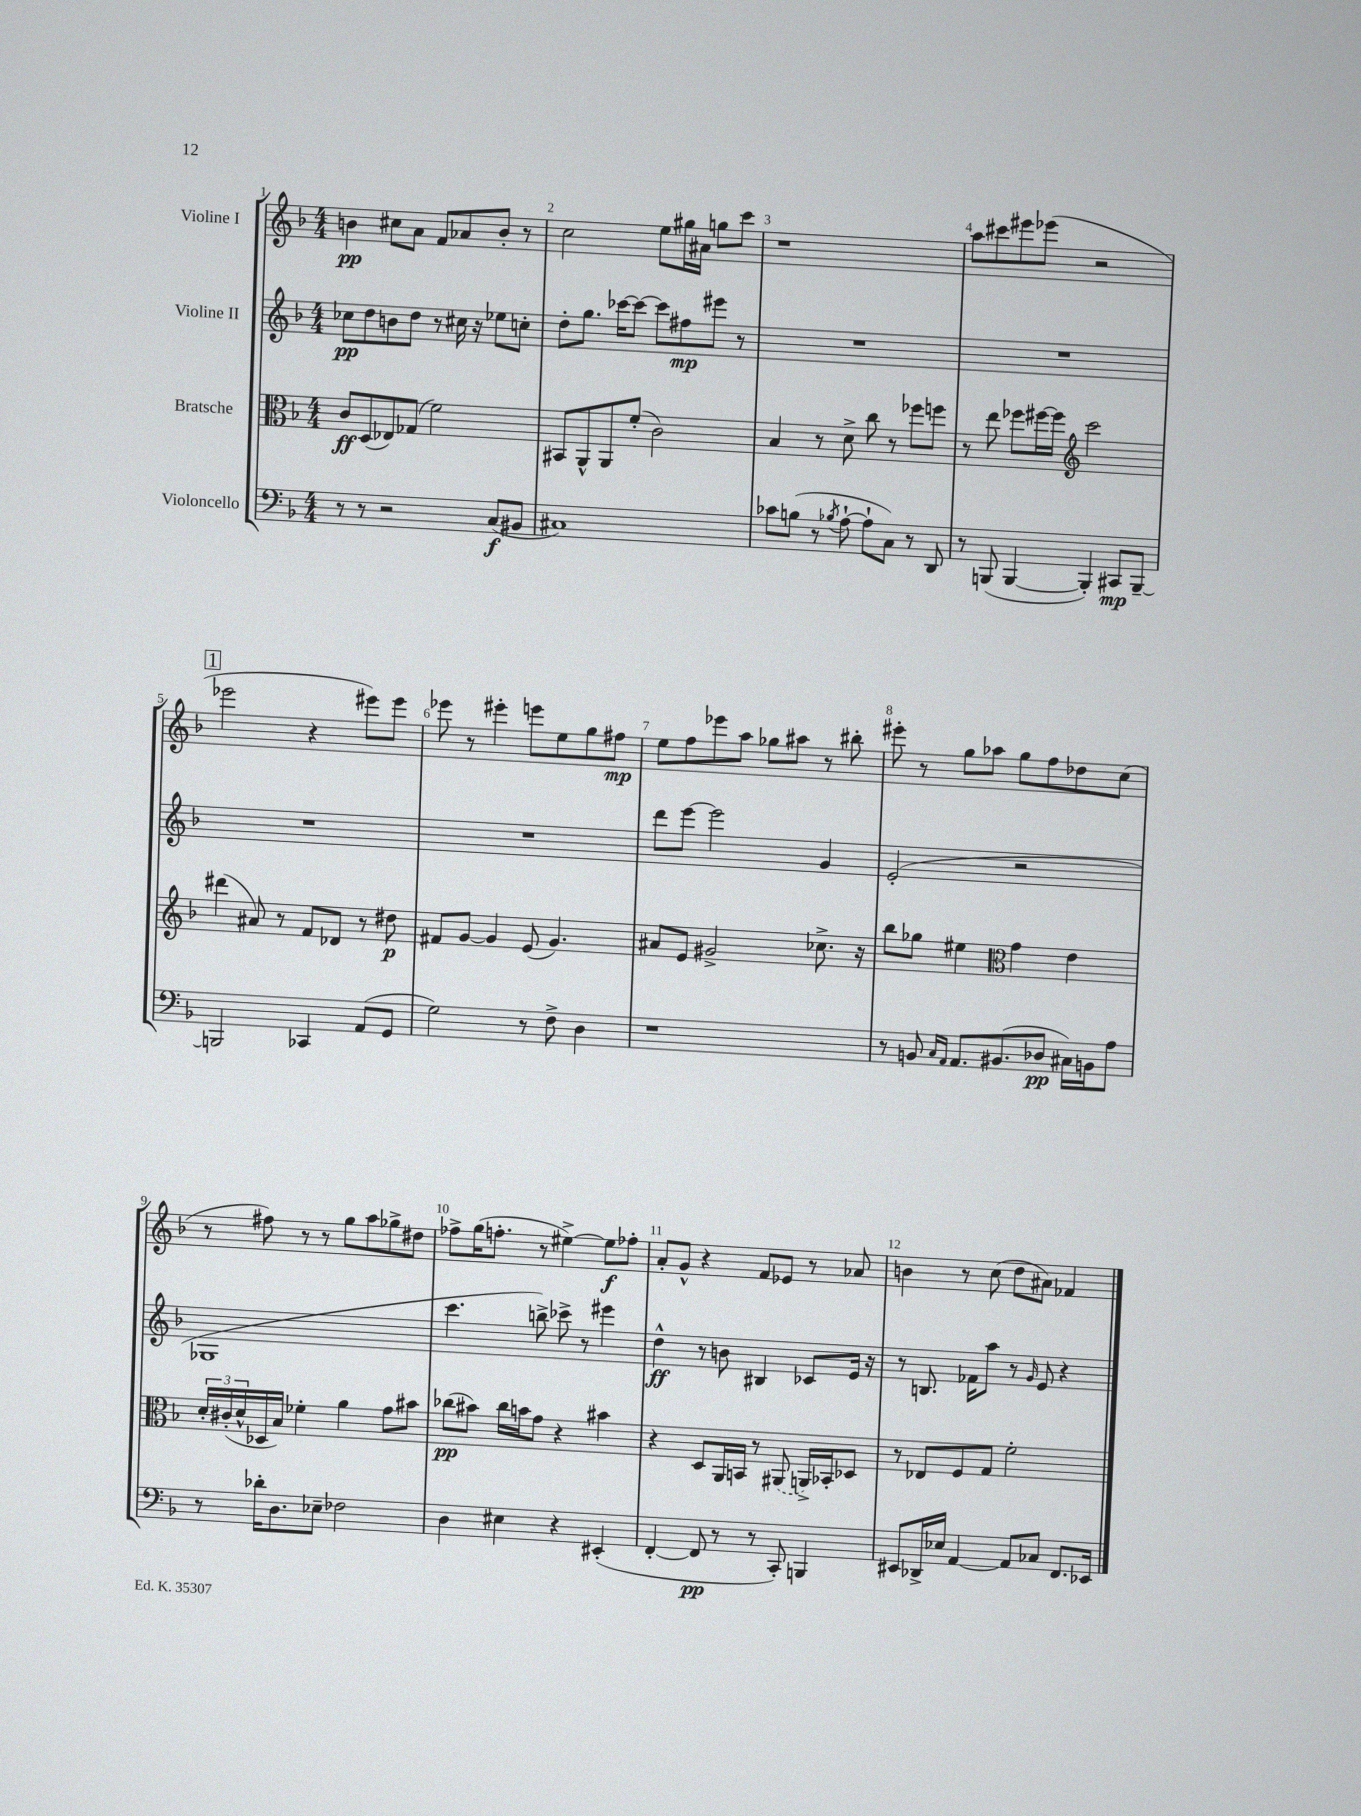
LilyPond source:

<<
\new StaffGroup <<
\new Staff = "s0" \with { instrumentName = "Violine I" } {
    \clef treble \key f \major \numericTimeSignature \time 4/4
    b'4\pp cis''8 a'8 f'8 aes'8 b'8-. r8 |
    c''2 e''8 gis''16 ais'16 g''8 c'''8 |
    r1 |
    a''8 cis'''8 eis'''8 ees'''8( r2 |
    \mark \markup { \box "1" } ees'''2 r4 eis'''8) eis'''8 |
    ees'''8 r8 eis'''4-. e'''8 e''8 g''8 fis''8\mp |
    e''8 f''8 ees'''8 a''8 ges''8 ais''8 r8 bis''8-. |
    eis'''8-. r8 g''8 aes''8 g''8 f''8 des''8 c''8( |
    r8 fis''8) r8 r8 g''8 a''8 ges''8-> dis''8 |
    fes''8-> g''16( f''8.-. r8 eis''4~->) eis''8\f fes''8-. |
    a'8-. g'8-^ r4 f'8 ees'8 r8 aes'8 |
    b'4 r8 c''8( d''8 ais'8) fes'4 \bar "|." |
}
\new Staff = "s1" \with { instrumentName = "Violine II" } {
    \clef treble \key f \major \numericTimeSignature \time 4/4
    ces''8\pp d''8 b'8 d''8 r8 cis''16 r16 ees''8 c''8-. |
    d''8-. g''8. ces'''16~ ces'''8~ ces'''8 fis''8\mp eis'''8 r8 |
    R1 |
    R1 |
    \mark \markup { \box "1" } R1 |
    R1 |
    d'''8 e'''8~ e'''2 g'4 |
    e'2-.( r2 |
    ges1 |
    c'''4. b''8->) ces'''8-> r8 eis'''4 |
    d''4-^\ff r8 b'8 bis4 ces'8 e'16 r16 |
    r8 b8. fes'16 a''8 r8 \grace { g'16 } e'8 r4 \bar "|." |
}
\new Staff = "s2" \with { instrumentName = "Bratsche" } {
    \clef alto \key f \major \numericTimeSignature \time 4/4
    c'8\ff d8( ees8) ges8( f'2) |
    bis,8 a,8-^ a,8 f'8-.( c'2) |
    bes4 r8 d'8-> c''8 r8 fes''8 f''8 |
    r8 e''8 fes''8 fis''16~ fis''16 \clef treble c'''2 |
    \mark \markup { \box "1" } dis'''4( ais'8) r8 f'8 des'8 r8 dis''8\p |
    fis'8 g'8~ g'4 e'8( g'4.) |
    ais'8 e'8 gis'2-> ces''8.-> r16 |
    bes''8 ges''8 eis''4 \clef alto g'4 e'4 |
    \tuplet 3/2 { d'16-. cis'16-.( d'16-^ } des16 bes16) fes'4-. a'4 g'8 bis'8 |
    ces''8\pp( bis'8) ces''16 b'16 g'8 r4 bis'4 |
    r4 d8 a,16 b,16 r8 \once \slurDashed ais,8( a,16->) bes,16-. des8 |
    r8 ees8 f8 g8 f'2-. \bar "|." |
}
\new Staff = "s3" \with { instrumentName = "Violoncello" } {
    \clef bass \key f \major \numericTimeSignature \time 4/4
    r8 r8 r2 c8\f( bis,8 |
    cis1) |
    ces'8 b8( r8 \acciaccatura { bes8 } a8~-! a8-! c8) r8 d,8 |
    r8 b,,8( b,,4~ b,,4-.) cis,8\mp b,,8~-- |
    \mark \markup { \box "1" } b,,2 ces,4 a,8( g,8 |
    g2) r8 f8-> d4 |
    r1 |
    r8 b,8 \grace { c16 a,16 } a,8. bis,8.( des8\pp cis16) b,16 a8 |
    r8 des'16-. d8. ees8-- fes2 |
    d4 eis4 r4 eis,4-.( |
    f,4~-. f,8\pp r8 r8 c,8-.) b,,4 |
    eis,8 des,16-> ees16 a,4~ a,8 ces8 f,8. ees,16 \bar "|." |
}
>>
>>
\layout { \context { \Score \override BarNumber.break-visibility = ##(#f #t #t) barNumberVisibility = #all-bar-numbers-visible } }
